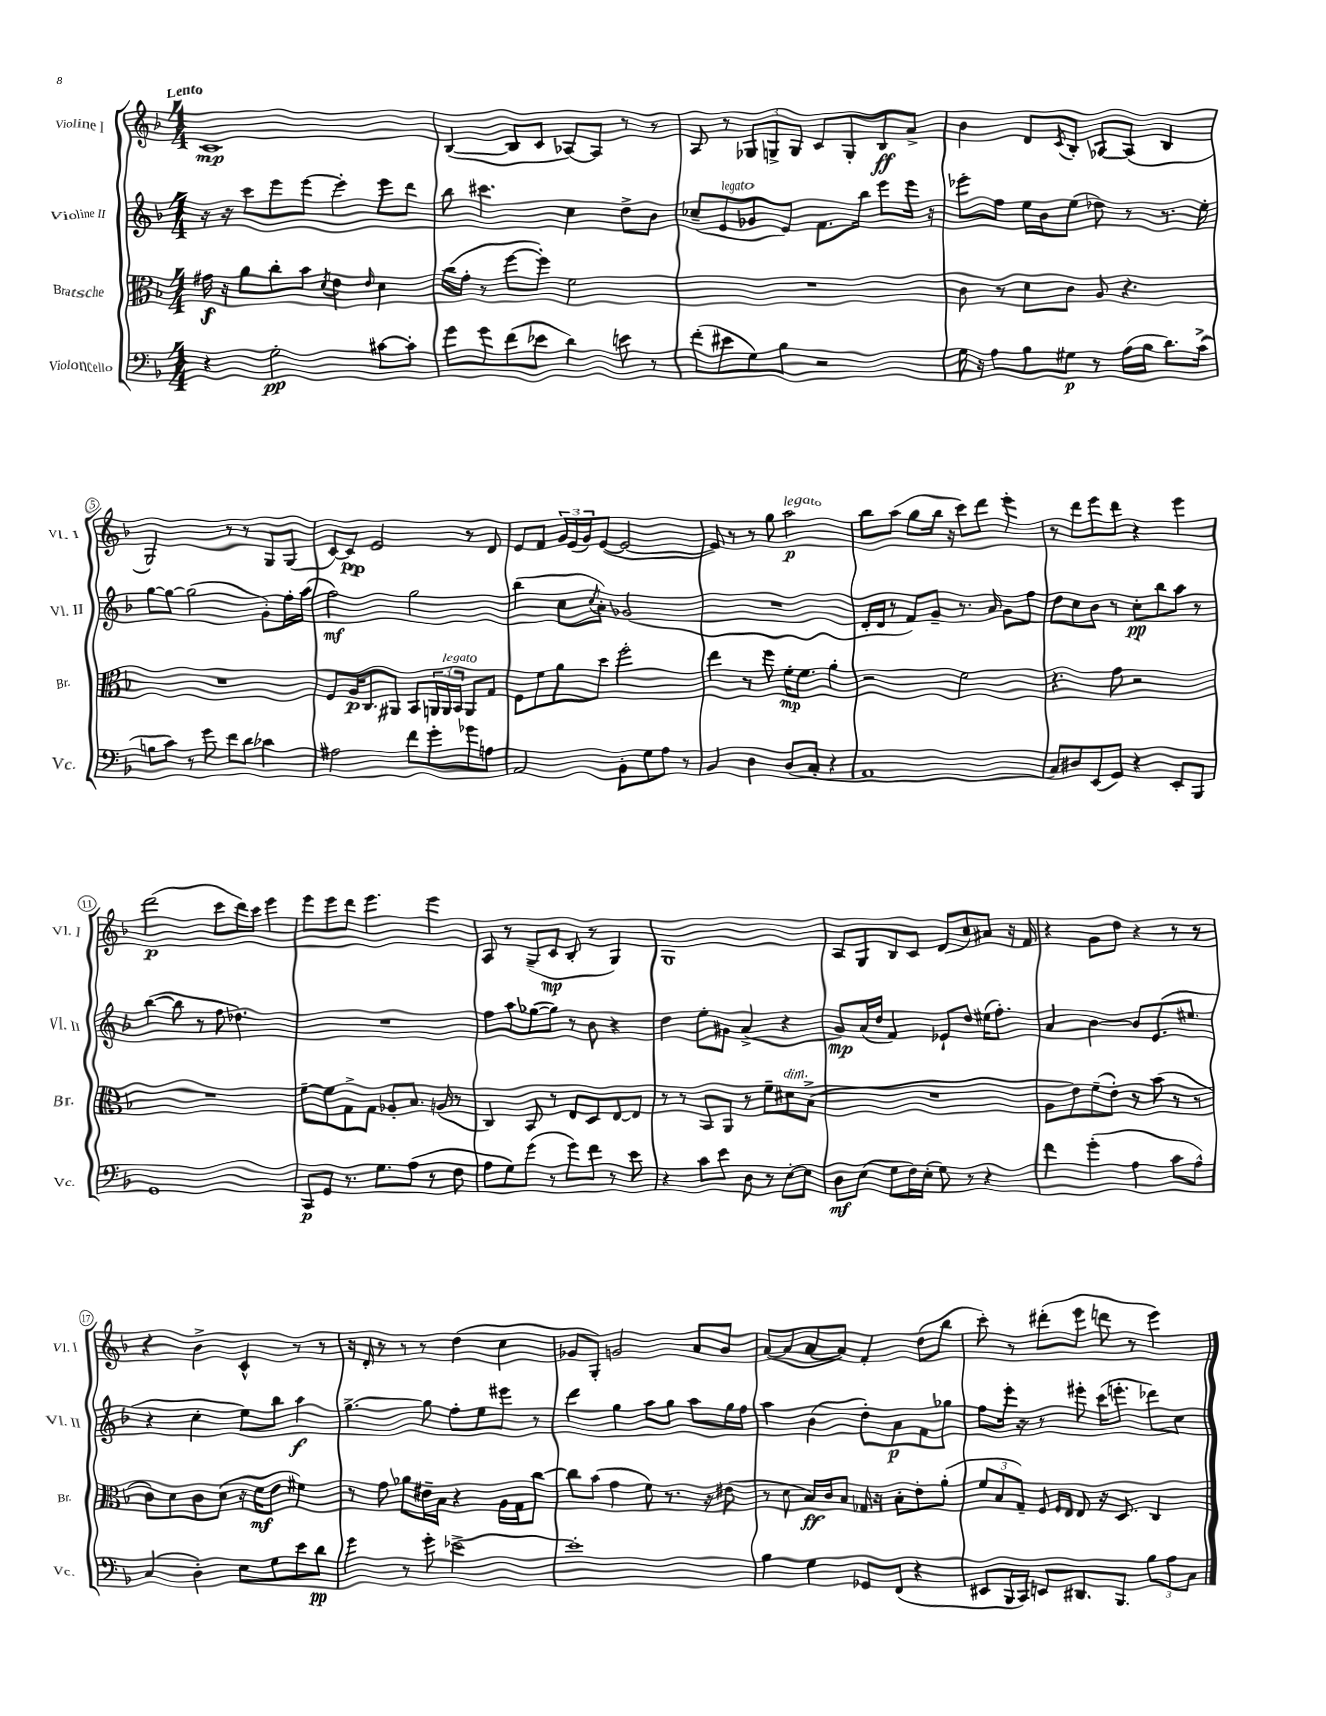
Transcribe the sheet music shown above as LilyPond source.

<<
\new StaffGroup <<
\new Staff = "s0" \with { instrumentName = "Violine I" shortInstrumentName = "Vl. I" } {
    \clef treble \key f \major \numericTimeSignature \time 4/4 \tempo "Lento"
    c'1\mp |
    bes4~( bes8 c'8 aes8~) aes8 r8 r8 |
    a8 r8 \tuplet 3/2 { ges8 g8-> g8 } c'8 g8-. bes8\ff a'8-> |
    bes'4 d'8 \acciaccatura { c'8 } bes8-. aes8~ aes8( bes4 |
    g2) r8 r8 g8 g8( |
    c'8~) c'8\pp e'2 r8 d'8 |
    e'8 f'8 \tuplet 3/2 { g'16 e'16( g'16) } e'8~( e'2~ |
    e'8) r8 r8 g''8 a''2\p^\markup { \italic "legato" } |
    bes''8 a''8( g''8 bes''16 r16 c'''8) d'''8 e'''4-. |
    r8 d'''8 e'''8 d'''8 r4 e'''4 |
    d'''2\p( c'''8 d'''16) c'''16 e'''4 |
    e'''8 e'''8 d'''8 e'''4. e'''4 |
    a8 r8 g8--( c'8\mp bes8-. r8 g4) |
    g1 |
    a8 g8 bes8 c'8 d'8( c''8) ais'8 r16 f'16 |
    r4 g'8 d''8 r4 r8 r8 |
    r4 bes'4-> c'4-^ r8 r8 |
    r16 d'16-. r8 r8 r8 d''4( c''4 |
    ges'8 g8-.) g'2 a'8 bes'8 |
    a'8~( a'8 a'8~ a'8) f'4-. d''8( bes''8 |
    c'''8-.) r8 dis'''8-.( e'''8 d'''8 r8 e'''4) \bar "|." |
}
\new Staff = "s1" \with { instrumentName = "Violine II" shortInstrumentName = "Vl. II" } {
    \clef treble \key f \major \numericTimeSignature \time 4/4
    r16 r16 c'''8 e'''8 e'''8~ e'''4-. e'''8 d'''8 |
    bes''8 cis'''4. c''4 d''8-> bes'8 |
    ces''8--( e'8^\markup { \italic "legato" } ges'8 e'8) f'8. bes''16 e'''8 e'''16 r16 |
    ees'''8-. f''8 e''16 bes'16 e''8( des''8) r8 r8. e''16-. |
    g''8~ g''8~ g''2( g'8-.) f''16-. a''16( |
    f''2\mf) g''2 |
    bes''4( c''8 \acciaccatura { c''8 } a'8-.) ges'2( |
    R1 |
    d'16-. d'16 r8 f'8) g'8-- r8. a'16 g'8 f''8 |
    d''8 c''8 bes'8 r8 c''8-.\pp bes''8 a''8 r8 |
    bes''4~( bes''8 r8 f''8 des''4.) |
    R1 |
    f''8 a''8 ges''8~( ges''8) r8 bes'8 r4 |
    d''4 e''8-. gis'8 a'4->( r4 |
    g'8\mp) a'16( d''16 f'4) ees'8-! d''8 eis''16( f''8.-.) |
    a'4 bes'4~ bes'8 e'8.( eis''8. |
    r4 c''4-. e''8) bes''8 a''4\f |
    g''4.~-> g''8 f''8-. e''8 eis'''8 r8 |
    d'''4 g''4 a''8 g''8 a''8 g''16 f''16 |
    a''4 bes'4( d''8-.) a'8\p f'8 ges''8 |
    f''8 e'''16-. r16 r8 eis'''8-. c'''16( e'''8.-. des'''8) c''8 \bar "|." |
}
\new Staff = "s2" \with { instrumentName = "Bratsche" shortInstrumentName = "Br." } {
    \clef alto \key f \major \numericTimeSignature \time 4/4
    gis'16\f r16 a'8 c''8-. bes'8 \acciaccatura { d'8 } e'4 \grace { e'16 } d'4 |
    c''16( g'16-. r8 f''8~ f''8-.) f'2 |
    R1 |
    c'8 r8 d'8 c'8 a8 r4. |
    R1 |
    f8 a16\p c8. ais,8 bes,8 \tuplet 3/2 { a,16 a,16^\markup { \italic "legato" } bes,16 } a,8 g8 |
    f8 f'8 a'8 d''8 f''2-. |
    e''4 r8 f''8 f'16-.\mp f'8. a'4-. |
    r2 f'2 |
    r4. g'8 r2 |
    R1 |
    f'8~-- f'8 g8-> g8 aes8-. bes8. a16( r8 |
    c4) bes,8 r8 e8 d8 e8~ e8 |
    r8 r8 bes,8 a,8 r8 f'8-- dis'8^\markup { \italic "dim." } bes8->( |
    R1 |
    a8 e'8) f'8--( e'8-.) r8 bes'8( r8 r8 |
    c'8) d'8 c'8 d'8( r16 f'16\mf e'8 fis'4) |
    r8 g'8 aes'8 eis'16-- bes16 r4 a16 g16 c''8~ |
    c''8 bes'8( g'4 f'8) r8. r16 eis'8( |
    r8 d'8 bes16\ff) c'16 bes8 ges16 r16 bes8-. e'8-. a'8-.( |
    \tuplet 3/2 { f'8 bes8 g8--) } f8 \grace { f16 e16 } e8 r16 d8. c4 \bar "|." |
}
\new Staff = "s3" \with { instrumentName = "Violoncello" shortInstrumentName = "Vc." } {
    \clef bass \key f \major \numericTimeSignature \time 4/4
    r4 g2-.\pp cis'8~ cis'8-. |
    g'8 g'8 f'8( ees'8 d'4) e'8 r8 |
    f'8-.( eis'8 g8) bes8 r2 |
    g16 r16 a8 bes8 gis8\p r8 a16( bes16 d'8.) c'16->( |
    b8 c'8) r8 g'8 f'8 d'8 ces'4 |
    ais2 f'8 g'8-. ges'8 a8 |
    a,2 bes,8-. g8 a8 r8 |
    bes,4 d4 d8( c8-. r4 |
    a,1 |
    c8) dis8 e,8( g,8) r4 e,8-. bes,,8 |
    g,1 |
    c,8\p g,8 r8. g8. a8( r8 f8 |
    a8 g8) g'8( r8 g'8) f'8 r8 e'8 |
    r4 c'8 e'8 d8 r8 e8~-. e8 |
    d8\mf e8( g8 f16) e16-.( g8) r8 r4 |
    f'4 g'4-.( a4 c'8 a8-^) |
    c4( d4-.) e8 g8 e'8 d'8\pp |
    g'4 r8 g'8-. ees'2~-> |
    ees'1-. |
    bes4 g4 ges,8 f,8( r4 |
    eis,8 bes,,16 c,16) e,8 dis,8. bes,,8. \tuplet 3/2 { bes8 a8 c8 } \bar "|." |
}
>>
>>
\layout { \context { \Score \override BarNumber.stencil = #(make-stencil-circler 0.1 0.3 ly:text-interface::print) } }
